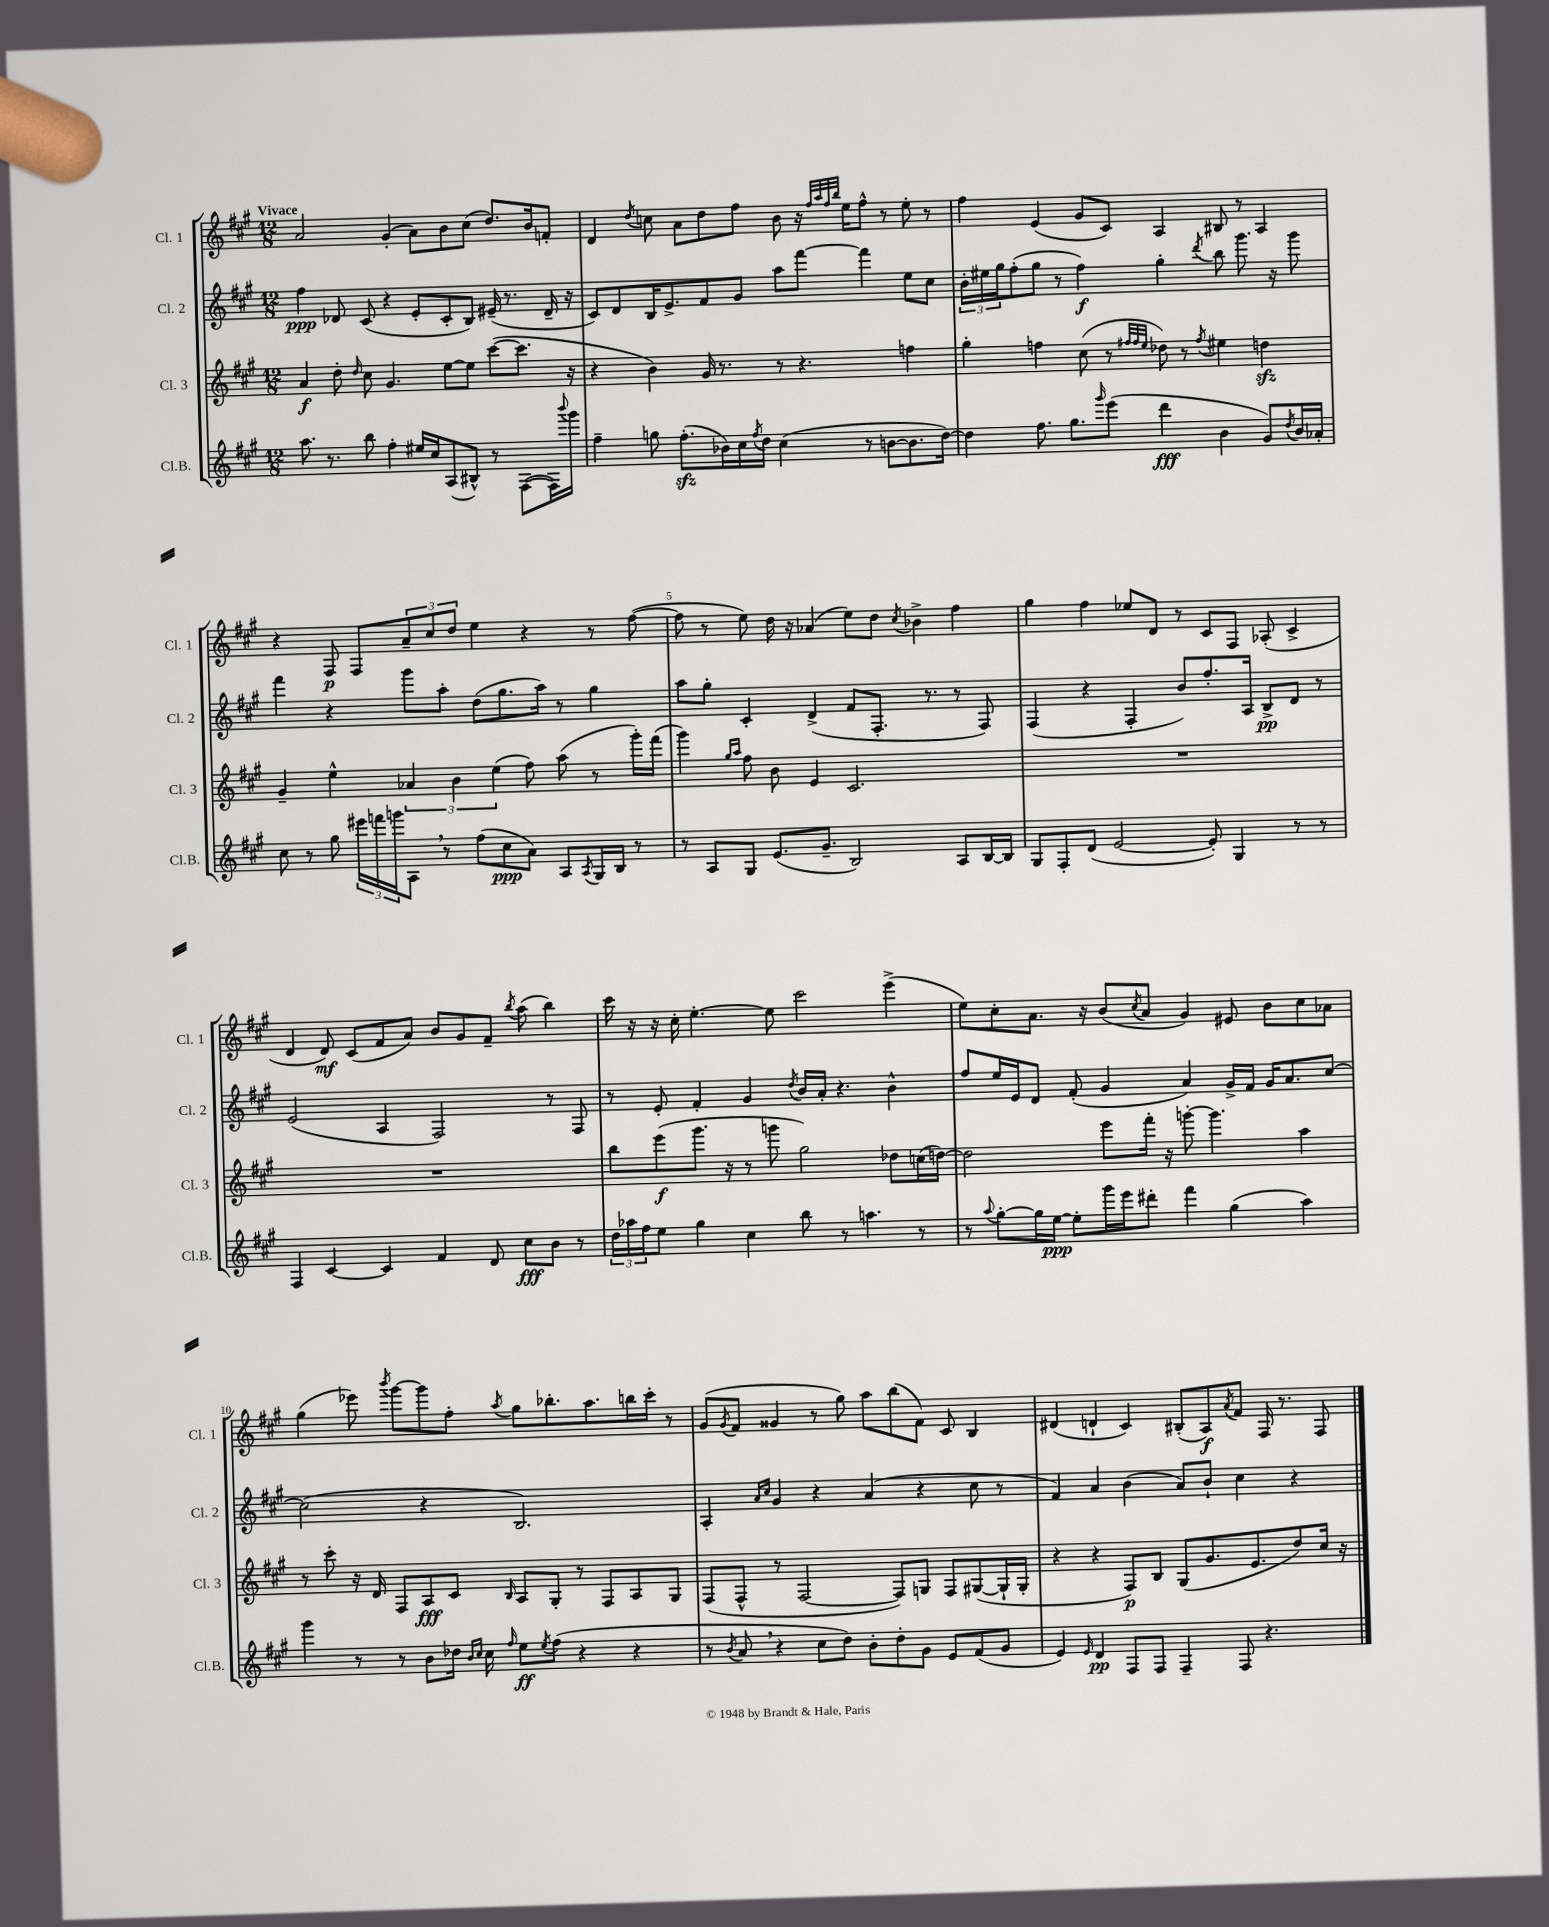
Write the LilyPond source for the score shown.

<<
\new StaffGroup <<
\new Staff = "s0" \with { instrumentName = "Cl. 1" shortInstrumentName = "Cl. 1" } {
    \clef treble \key a \major \numericTimeSignature \time 12/8 \tempo "Vivace"
    a'2 gis'4-.( a'8) b'8 cis''8( d''8.) b'16 f'8-. |
    d'4 \acciaccatura { d''8 } c''8 a'8 d''8 fis''8 b'8 r16 \grace { fis''32 a''32 fis''32 b''32 } e''16 fis''8-^ r8 e''8-. r8 |
    fis''4 e'4( gis'8 cis'8) a4 bis8 r8 a4 |
    r4 fis8\p fis8 \tuplet 3/2 { a'8-- cis''8 d''8 } e''4 r4 r8 fis''8~( |
    fis''8 r8 e''8) d''16 r16 aes'4( e''8) d''8 \acciaccatura { cis''8 } bes'4-> fis''4 |
    gis''4 fis''4 ees''8 d'8 r8 cis'8 fis8 aes8-.( cis'4-> |
    d'4 d'8\mf) cis'8( fis'8 a'8) b'8 gis'8 fis'8-- \acciaccatura { b''8 } a''8( b''4) |
    cis'''16 r16 r16 cis''16-. e''4.~-. e''8 cis'''2 e'''4->( |
    e''8) cis''8-. a'8. r16 b'8( \acciaccatura { cis''8 } a'8 gis'4) eis'8 b'8 cis''8 aes'8 |
    gis''4( ees'''8) \acciaccatura { b'''8 } gis'''8~ gis'''8 fis''8-. \acciaccatura { a''8 } gis''8 bes''8.-. a''8. b''16 cis'''16-. r8 |
    gis'8( \acciaccatura { gis'8 } fis'8 gisis'4 r8 gis''8) a''8 b''8( fis'8) cis'8 b4 |
    dis'4( d'4-! cis'4) bis8-.( a8\f) \acciaccatura { a'8 } fis'8 fis16 r8. fis8 \bar "|." |
}
\new Staff = "s1" \with { instrumentName = "Cl. 2" shortInstrumentName = "Cl. 2" } {
    \clef treble \key a \major \numericTimeSignature \time 12/8
    fis''4\ppp des'8 cis'8( r4 e'8-. cis'8-. b8) eis'16--( r8. des'16-- r16 |
    cis'8) d'8 b16 e'8.-> fis'8 gis'8 a''8 fis'''8~ fis'''4 e''8 cis''8 |
    \tuplet 3/2 { b'16-. eis''16 gis''16 } fis''8-.( gis''8 r8 fis''4\f) gis''4-. \acciaccatura { d'''8 } b''8 gis'''8. r16 gis'''8 |
    fis'''4 r4 gis'''8 a''8-. d''8( gis''8. a''16) r8 gis''4 |
    a''8 gis''8-. cis'4-. d'4->( fis'8 fis8.-. r8. r8 fis8) |
    fis4( r4 fis4-. b'8) fis''8.-. a16 b8->\pp d'8 r8 |
    e'2( a4 fis2) r8 fis8 |
    r8 e'8-. fis'4-. gis'4 \acciaccatura { d''8 } b'16 a'16-. r4. b'4-^ |
    fis''8 e''16 e'16 d'8 fis'8-.( gis'4 a'4) gis'16-> fis'16 gis'16 a'8. cis''8~ |
    cis''2( r4 b2.) |
    a4-. \grace { a'16 cis''16 } gis'4 r4 a'4( r4 cis''8 r8 |
    fis'4) a'4 b'4( a'8) b'8-! cis''4 r4 \bar "|." |
}
\new Staff = "s2" \with { instrumentName = "Cl. 3" shortInstrumentName = "Cl. 3" } {
    \clef treble \key a \major \numericTimeSignature \time 12/8
    a'4\f d''8-. \grace { d''16 } cis''8 gis'4. e''8~ e''8 cis'''8~( cis'''8. r16 |
    r4 b'4) gis'16 r8. r8 r4. f''4 |
    gis''4-. f''4 cis''8( r8 \grace { fis''32 fis''32 e''32 } des''8) r8 \acciaccatura { fis''8 } eis''4 d''4\sfz |
    gis'4-- e''4-^ \tuplet 3/2 { aes'4 b'4 e''4( } fis''8) a''8( r8 gis'''16-.) fis'''16( |
    gis'''4) \grace { gis''16 a''16 } fis''8 b'8 e'4 cis'2. |
    R1. |
    R1. |
    b''8 e'''8\f( gis'''8. r16 r8 g'''8 gis''2) des''8 c''16( d''16~) |
    d''2 e'''8 fis'''16-. r16 g'''8~-. g'''4. a''4 |
    r8 cis'''8-. r16 d'16 fis8 a8\fff cis'8 \grace { b16 } a8 gis8-. r8 fis8 a8 gis8 |
    fis8( fis8-^ r8 fis2~ fis8) g8 fis8 gis8~( gis16-! gis16-. |
    r4 r4 fis8\p) b8 gis8( gis'8. e'8. d''8) cis''16 r16 \bar "|." |
}
\new Staff = "s3" \with { instrumentName = "Cl.B." shortInstrumentName = "Cl.B." } {
    \clef treble \key a \major \numericTimeSignature \time 12/8
    a''8. r8. b''8 fis''4-. eis''16 cis''16 a8( bis8-^) r8 fis8~( fis16) \appoggiatura { b'''8 } gis'''16 |
    fis''4-- g''8 fis''8.-.\sfz( bes'16) cis''16 \acciaccatura { fis''8 } d''16 cis''4( r8 b'8~ b'8. d''16~) |
    d''4 fis''8. gis''8. \grace { gis'''16 } e'''8( d'''4\fff b'4 gis'8) \acciaccatura { d''8 } b'16 aes'16-. |
    cis''8 r8 gis''8 \tuplet 3/2 { eis'''16 f'''16 g'''16 } a8 \breathe r8 fis''8( cis''8\ppp a'8) a8 \acciaccatura { a8 } gis16 b16 r8 |
    r8 a8 gis8 e'8.( gis'8.-- b2) a8 b16~ b16 |
    gis8 fis8-. d'8( e'2~ e'8-.) gis4 r8 r8 |
    fis4 cis'4~ cis'4 fis'4 d'8 cis''8\fff b'8 r8 |
    \tuplet 3/2 { d''16 aes''16 fis''16 } e''8 gis''4 cis''4 b''8 r8 a''4. r8 |
    r8 \appoggiatura { a''8 } gis''8~-. gis''16 e''16~\ppp e''8-. gis'''16 e'''16 dis'''8-. fis'''4 gis''4( a''4) |
    gis'''4 r8 r8 b'8 des''16 \grace { b'16 cis''16 } cis''16 \grace { fis''16 } e''8\ff \acciaccatura { e''8 } fis''8( r4 r4 |
    r8 \acciaccatura { b'8 } a'8 \breathe r4 cis''8 d''8) b'8-. d''8-. gis'8 e'8 fis'8( gis'8 |
    e'4) \grace { e'16 } d'4\pp fis8 fis8 fis4-- fis8 r4. \bar "|." |
}
>>
>>
\layout { \context { \Score \override BarNumber.break-visibility = ##(#f #t #t) barNumberVisibility = #(every-nth-bar-number-visible 5) } }
